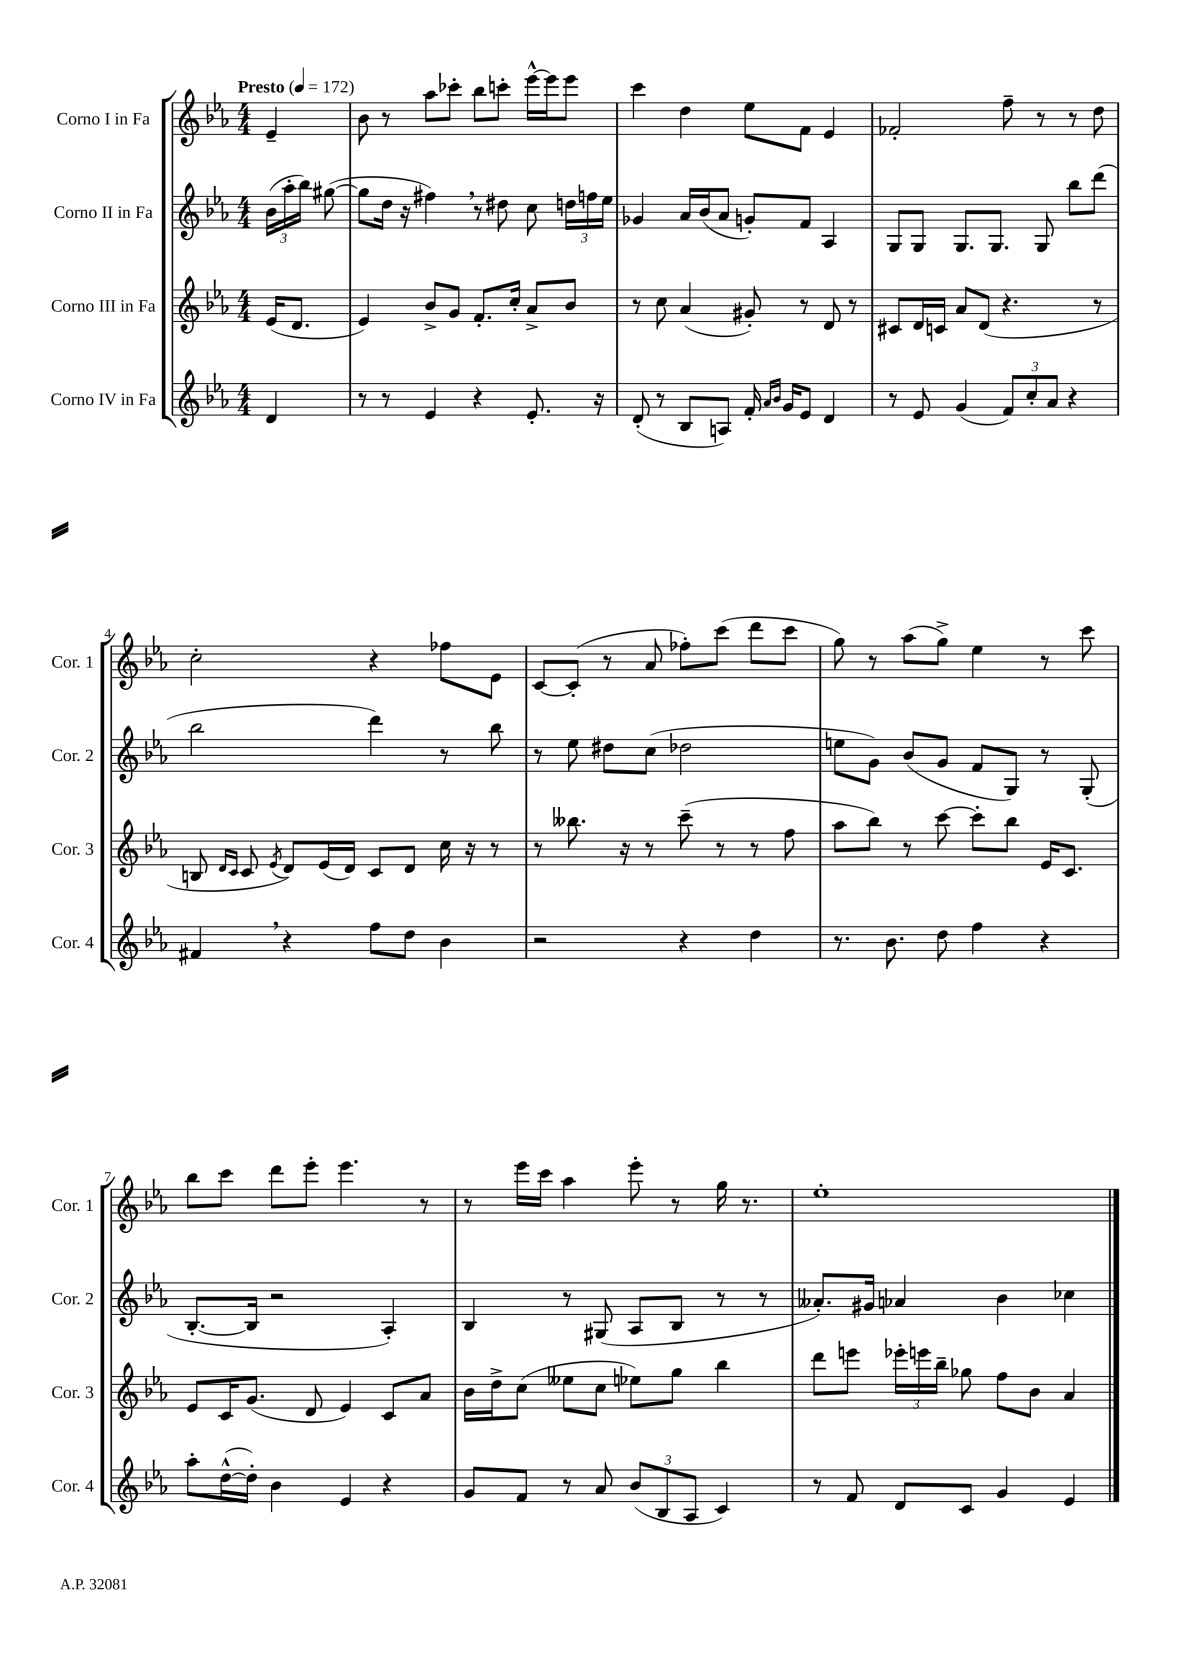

**kern	**kern	**kern	**kern
*part4	*part3	*part2	*part1
*staff4	*staff3	*staff2	*staff1
*I"Corno IV in Fa	*I"Corno III in Fa	*I"Corno II in Fa	*I"Corno I in Fa
*I'Cor. 4	*I'Cor. 3	*I'Cor. 2	*I'Cor. 1
*clefG2	*clefG2	*clefG2	*clefG2
*k[b-e-a-]	*k[b-e-a-]	*k[b-e-a-]	*k[b-e-a-]
*M4/4	*M4/4	*M4/4	*M4/4
*MM172	*MM172	*MM172	*MM172
=	=	=	=
!	!	!	!LO:TX:a:B:t=Presto
4d/	(16e-/KL	(24b-\LL	4e-~/
.	.	24aa-'\	.
.	8.d/J	.	.
.	.	24bb-\JJ)	.
.	.	([8gg#X\	.
=1	=1	=1	=1
8r	4e-/)	8gg#\L]	8b-\
8r	.	16dd\Jk	8r
.	.	16r	.
4e-/	8b-^/L	4ff#X,\)	8aa-\L
.	8g/J	.	8ccc-X'\J
4r	8.f'/L	8r	8bb-\L
.	.	8dd#X\	8cccn'\J
.	16cc'/Jk	.	.
8.e-'/	8a-^/L	8cc\	[16eee-^^\LL
.	.	.	16eee-\J]
.	8b-/J	24ddn\LL	8eee-\J
.	.	24ffn\	.
16r	.	.	.
.	.	24ee-\JJ	.
=2	=2	=2	=2
(8d'/	8r	4g-X/	4ccc\
8r	8cc\	.	.
8B-/L	(4a-/	16a-/LL	4dd\
.	.	(16b-/J	.
8An/J)	.	8a-/J	.
16f'/	8g#X'/)	8gn'/L)	8ee-\L
16qqa-/LL	.	.	.
16qqb-/JJ	.	.	.
16g/KL	.	.	.
8e-/J	8r	8f/J	8f\J
4d/	8d/	4A-/	4e-/
.	8r	.	.
=3	=3	=3	=3
8r	8c#X/L	8G/L	2f-X'/
8e-/	16d/L	8G/J	.
.	16cn/JJ	.	.
(4g/	8a-/L	8.G/L	.
.	(8d/J	.	.
.	.	8.G/J	.
12f/L)	4.r	.	8ff~\
12cc'/	.	.	.
.	.	8G/	8r
12a-/J	.	.	.
4r	.	8bb-\L	8r
.	8r	(8ddd\J	8dd\
!!LO:LB:g=z
=4	=4	=4	=4
4f#X,/	8Bn/	2bb-\	2cc'\
.	16qqd/LL	.	.
.	16qqc/JJ	.	.
.	8c/	.	.
.	8qe-/	.	.
4r	8d/L)	.	.
.	(16e-/L	.	.
.	16d/JJ)	.	.
8ff\L	8c/L	4ddd\)	4r
8dd\J	8d/J	.	.
4b-\	16cc\	8r	8ff-X\L
.	16r	.	.
.	8r	8bb-\	8e-\J
=5	=5	=5	=5
2r	8r	8r	[8c/L
.	8.bb--X\	8ee-\	(8c'/J]
.	.	8dd#X\L	8r
.	16r	.	.
.	8r	(8cc\J	8a-/
4r	(8ccc~\	2dd-X\	8ff-X'\L)
.	8r	.	(8ccc\J
4dd\	8r	.	8ddd\L
.	8ff\	.	8ccc\J
=6	=6	=6	=6
8.r	8aa-\L	8een\L	8gg\)
.	8bb-\J)	8g\J)	8r
8.b-\	.	.	.
.	8r	(8b-/L	(8aa-\L
8dd\	[8ccc\	8g/J	8gg^\J)
4ff\	8ccc'\L]	8f/L	4ee-\
.	8bb-\J	8G/J)	.
4r	16e-/KL	8r	8r
.	8.c/J	.	.
.	.	(8G'/	8ccc\
!!LO:LB:g=z
=7	=7	=7	=7
8aa-'\L	8e-/L	[8.B-'/L	8bb-\L
([16dd^^\L	16c/K	.	8ccc\J
16dd'\JJ])	(8.g/J	16B-/Jk]	.
4b-\	.	2r	8ddd\L
.	8d/	.	8eee-'\J
4e-/	4e-/)	.	4.eee-\
4r	8c/L	4A-'/)	.
.	8a-/J	.	8r
=8	=8	=8	=8
8g/L	16b-\LL	4B-/	8r
.	16dd^\J	.	.
8f/J	(8cc\J	.	16eee-\LL
.	.	.	16ccc\JJ
8r	8ee--X\L	8r	4aa-\
8a-/	8cc\J	(8G#X/	.
(12b-/L	8ee-X\L)	8A-/L	8eee-'\
12B-/	.	.	.
.	8gg\J	8B-/J	8r
12A-/J	.	.	.
4c/)	4bb-\	8r	16gg\
.	.	.	8.r
.	.	8r	.
=9	=9	=9	=9
8r	8ddd\L	8.a--X'/L)	1ee-'
8f/	8eeen\J	.	.
.	.	16g#X/Jk	.
8d/L	24eee-X'\LL	4a-X/	.
.	24eeen\	.	.
.	24bb-~\JJ	.	.
8c/J	8gg-X\	.	.
4g/	8ff\L	4b-\	.
.	8b-\J	.	.
4e-/	4a-/	4cc-X\	.
==	==	==	==
*-	*-	*-	*-
